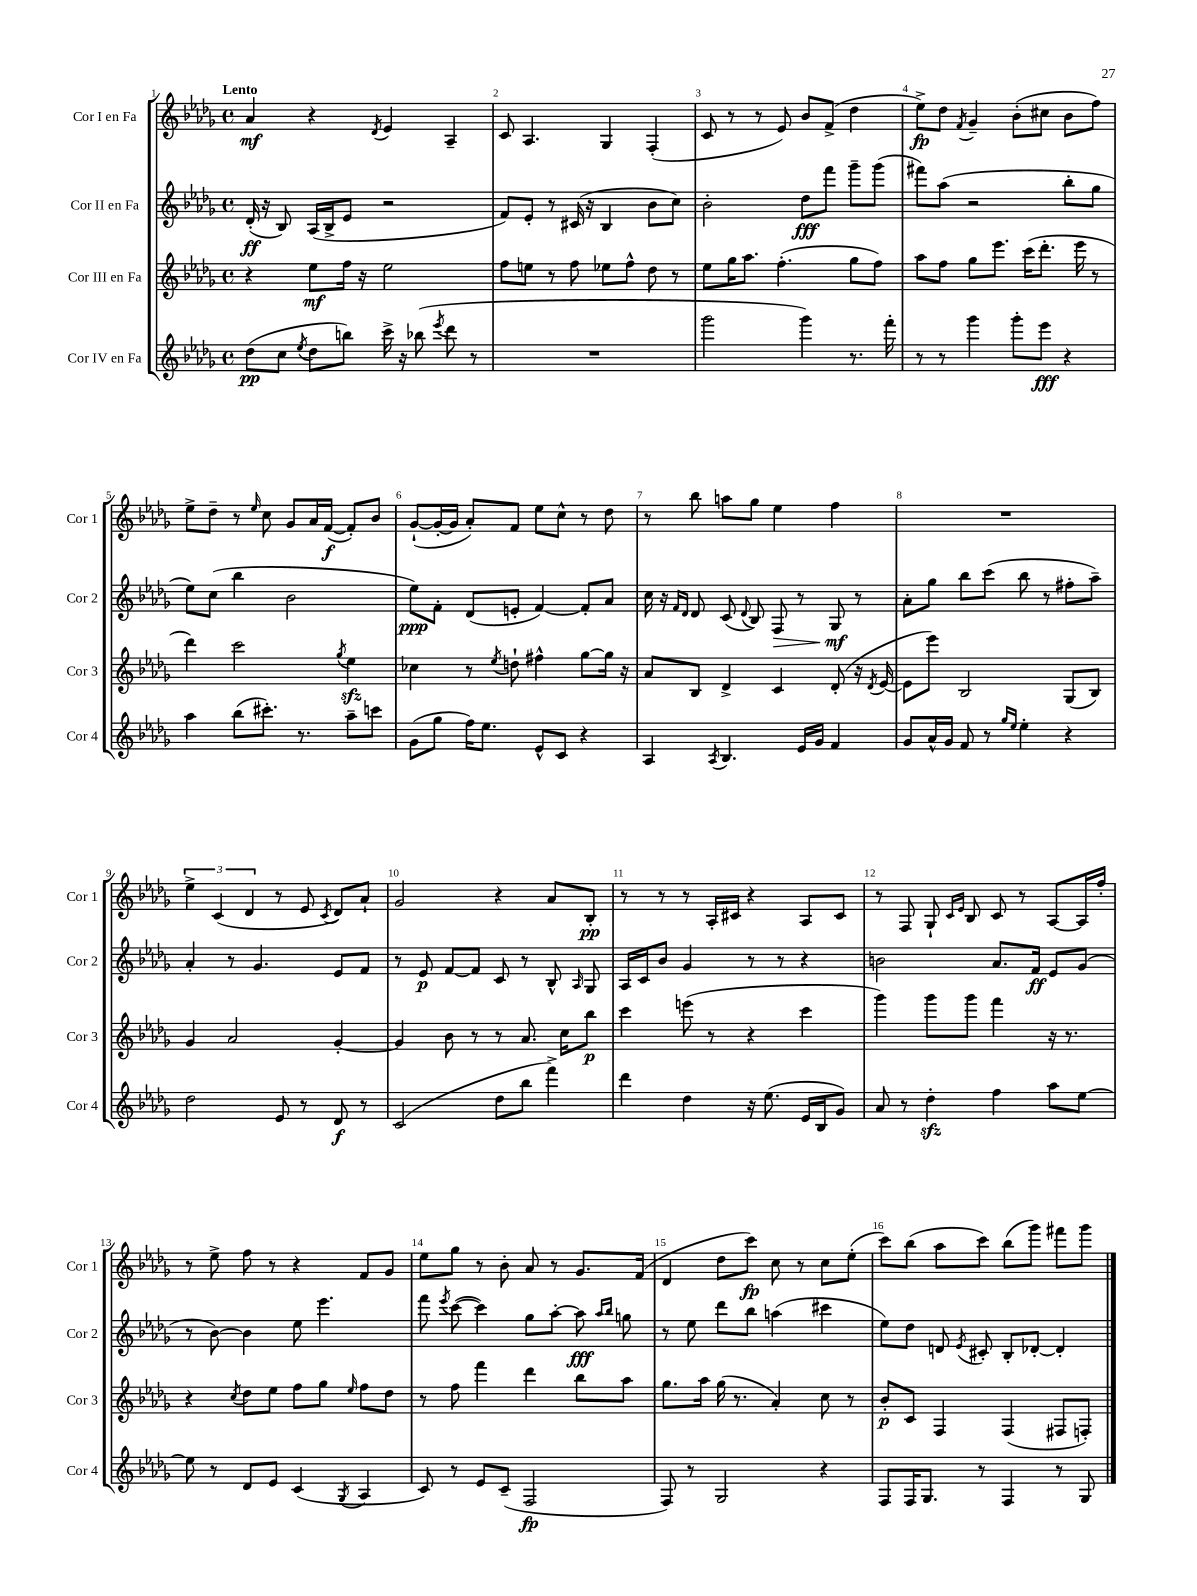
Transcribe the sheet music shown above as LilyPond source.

<<
\new StaffGroup <<
\new Staff = "s0" \with { instrumentName = "Cor I en Fa" shortInstrumentName = "Cor 1" } {
    \clef treble \key des \major \defaultTimeSignature \time 4/4 \tempo "Lento"
    \autoBeamOff aes'4\mf r4 \acciaccatura { des'8 } ees'4 aes4-- |
    c'8 aes4. ges4 f4-.( |
    c'8 r8 r8 ees'8) bes'8[ f'8]->( des''4 |
    ees''8[->\fp) des''8] \acciaccatura { f'8 } ges'4-- bes'8[-.( cis''8] bes'8[ f''8]) |
    ees''8[-> des''8]-- r8 \grace { ees''16 } c''8 ges'8[ aes'16 f'16]~\f( f'8[-.) bes'8] |
    ges'8[~-!( ges'16~-. ges'16] aes'8[-.) f'8] ees''8[ c''8]-^ r8 des''8 |
    r8 bes''8 a''8[ ges''8] ees''4 f''4 |
    R1 |
    \tuplet 3/2 { ees''4-> c'4( des'4 } r8 ees'8 \acciaccatura { c'8 } des'8[) aes'8]-! |
    ges'2 r4 aes'8[ bes8]-.\pp |
    r8 r8 r8 aes16[-. cis'16] r4 aes8[ cis'8] |
    r8 f8 ges8-! \grace { c'16[ ees'16] } bes8 c'8 r8 aes8[~ aes16 f''16]-. |
    r8 ees''8-> f''8 r8 r4 f'8[ ges'8] |
    ees''8[ ges''8] r8 bes'8-. aes'8 r8 ges'8.[ f'16]( |
    des'4 des''8[ c'''8]\fp) c''8 r8 c''8[ ees''8]-.( |
    c'''8[) bes''8]( aes''8[ c'''8]) bes''8[( ges'''8]) fis'''8[ ges'''8] \bar "|." |
}
\new Staff = "s1" \with { instrumentName = "Cor II en Fa" shortInstrumentName = "Cor 2" } {
    \clef treble \key des \major \defaultTimeSignature \time 4/4
    \autoBeamOff des'16-.\ff( r16 bes8) aes16[( bes16-> ees'8] r2 |
    f'8[) ees'8]-. r8 cis'16( r16 bes4 bes'8[ c''8]) |
    bes'2-. des''8[\fff f'''8] ges'''8[-- ges'''8]( |
    fis'''8[) aes''8]( r2 bes''8[-. ges''8] |
    ees''8[) c''8]( bes''4 bes'2 |
    ees''8[\ppp) f'8]-. des'8[( e'8]-. f'4~) f'8[-. aes'8] |
    c''16 r16 \grace { f'16[ des'16] } des'8 c'8( \appoggiatura { des'8 } bes8) f8\> r8 ges8\mf\! r8 |
    aes'8[-. ges''8] bes''8[ c'''8]( bes''8 r8 fis''8[-. aes''8]--) |
    aes'4-. r8 ges'4. ees'8[ f'8] |
    r8 ees'8\p f'8[~ f'8] c'8 r8 bes8-^ \grace { aes16 } ges8 |
    aes16[ c'16 bes'8] ges'4 r8 r8 r4 |
    b'2 aes'8.[ f'16]\ff ees'8[ ges'8]( |
    r8 bes'8~) bes'4 ees''8 ees'''4. |
    f'''8 \acciaccatura { ees'''8 } c'''8~( c'''4) ges''8[ aes''8]~-. aes''8\fff \grace { aes''16[ bes''16] } g''8 |
    r8 ees''8 des'''8[ bes''8] a''4( cis'''4 |
    ees''8[) des''8] d'8 \acciaccatura { ees'8 } cis'8-. bes8[-. des'8]~-. des'4-. \bar "|." |
}
\new Staff = "s2" \with { instrumentName = "Cor III en Fa" shortInstrumentName = "Cor 3" } {
    \clef treble \key des \major \defaultTimeSignature \time 4/4
    \autoBeamOff r4 ees''8[\mf f''16] r16 ees''2 |
    f''8[ e''8] r8 f''8 ees''8[ f''8]-^ des''8 r8 |
    ees''8[ ges''16 aes''8.] f''4.-.( ges''8[ f''8]) |
    aes''8[ f''8] ges''8[ ees'''8.] c'''16[( des'''8.]-. ees'''16 r8 |
    des'''4) c'''2 \acciaccatura { ges''8 } ees''4\sfz |
    ces''4 r8 \acciaccatura { ees''8 } d''8-! fis''4-^ ges''8[~ ges''16] r16 |
    aes'8[ bes8] des'4-> c'4 des'8-.( r16 \acciaccatura { des'8 } ees'16~ |
    ees'8[ ees'''8]) bes2 ges8[( bes8]) |
    ges'4 aes'2 ges'4~-. |
    ges'4 bes'8 r8 r8 aes'8. c''16[ bes''8]\p |
    c'''4 e'''8( r8 r4 c'''4 |
    ges'''4) ges'''8[ ges'''8] f'''4 r16 r8. |
    r4 \acciaccatura { c''8 } des''8[ ees''8] f''8[ ges''8] \grace { ees''16 } f''8[ des''8] |
    r8 f''8 f'''4 des'''4 bes''8[ aes''8] |
    ges''8.[ aes''16] ges''16( r8. aes'4-.) c''8 r8 |
    bes'8[-.\p c'8] f4 f4( fis8[ f8]-.) \bar "|." |
}
\new Staff = "s3" \with { instrumentName = "Cor IV en Fa" shortInstrumentName = "Cor 4" } {
    \clef treble \key des \major \defaultTimeSignature \time 4/4
    \autoBeamOff des''8[\pp( c''8] \acciaccatura { ees''8 } des''8[ b''8]) c'''16-> r16 bes''8( \acciaccatura { ees'''8 } des'''8 r8 |
    R1 |
    ges'''2 ges'''4) r8. f'''16-. |
    r8 r8 ges'''4 ges'''8[-. ees'''8]\fff r4 |
    aes''4 bes''8[( cis'''8.]-.) r8. aes''8[-- c'''8] |
    ges'8[( ges''8] f''16[) ees''8.] ees'8[-^ c'8] r4 |
    aes4 \acciaccatura { aes8 } bes4. ees'16[ ges'16] f'4 |
    ges'8[ aes'16-^ ges'16] f'8 r8 \grace { ges''16[ ees''16] } ees''4-. r4 |
    des''2 ees'8 r8 des'8\f r8 |
    c'2( des''8[ bes''8] f'''4->) |
    des'''4 des''4 r16 ees''8.( ees'16[ bes16 ges'8]) |
    aes'8 r8 des''4-.\sfz f''4 aes''8[ ees''8]~ |
    ees''8 r8 des'8[ ees'8] c'4( \acciaccatura { ges8 } aes4 |
    c'8) r8 ees'8[ c'8]--( f2\fp |
    f8) r8 ges2 r4 |
    f8[ f16 ges8.] r8 f4 r8 ges8 \bar "|." |
}
>>
>>
\layout { \context { \Score \override BarNumber.break-visibility = ##(#f #t #t) barNumberVisibility = #all-bar-numbers-visible } }
